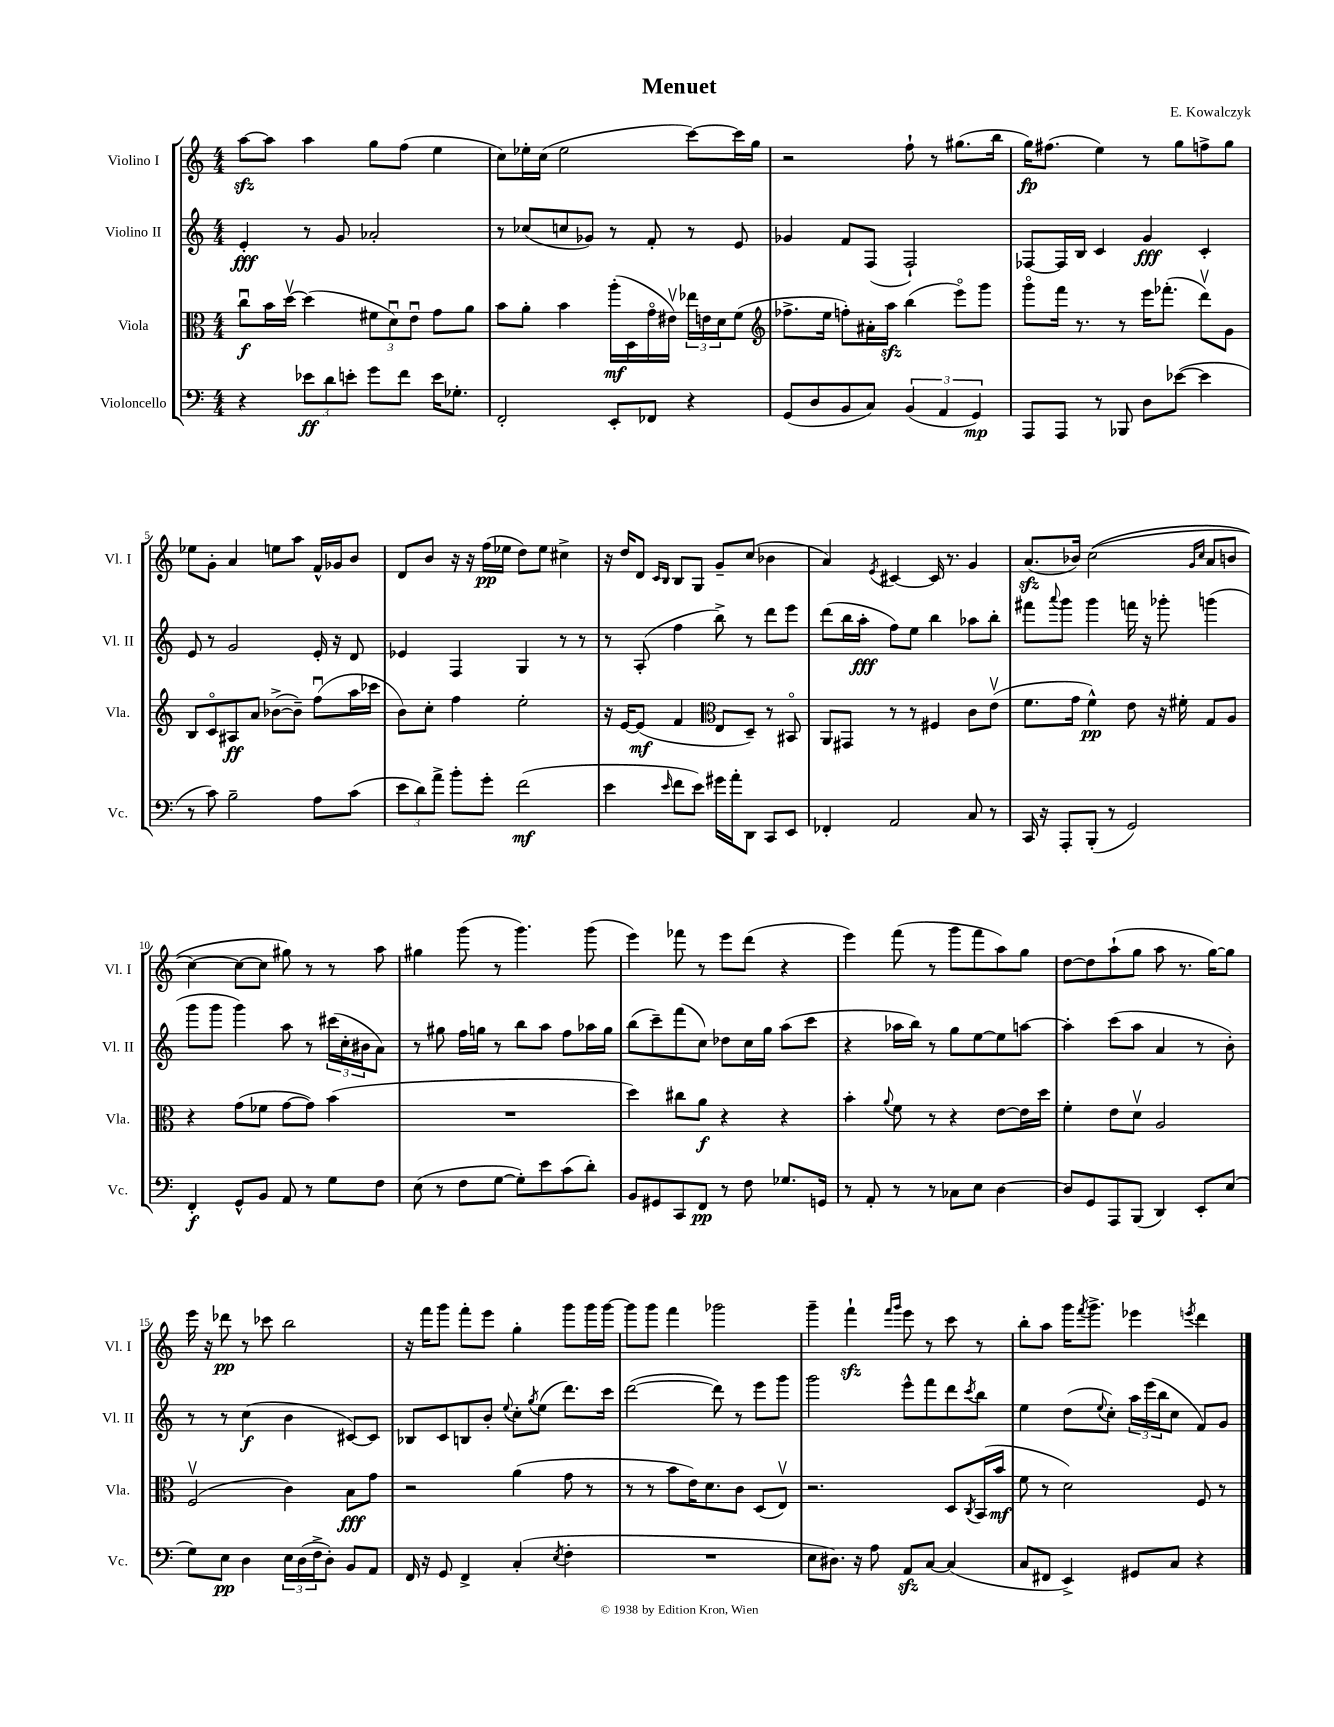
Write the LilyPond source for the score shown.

\header { title = "Menuet" composer = "E. Kowalczyk" }
<<
\new StaffGroup <<
\new Staff = "s0" \with { instrumentName = "Violino I" shortInstrumentName = "Vl. I" } {
    \clef treble \key c \major \numericTimeSignature \time 4/4
    a''8~\sfz a''8 a''4 g''8 f''8( e''4 |
    c''8) ees''16-. c''16( ees''2 c'''8~) c'''16 g''16 |
    r2 f''8-! r8 gis''8.( b''16 |
    g''16\fp) fis''8.( e''4) r8 g''8 f''8-> g''8 |
    ees''8 g'8-. a'4 e''8 a''8 f'16-^ ges'16 b'8 |
    d'8 b'8 r16 r16 f''16\pp( ees''16 d''8) ees''8 cis''4-> |
    r16 d''16 d'8 \grace { c'16 b16 } b8 g8 g'8-- c''8( bes'4 |
    a'4) \acciaccatura { e'8 } cis'4~ cis'16 r8. g'4 |
    a'8.\sfz( bes'16) c''2(\( \grace { g'16 c''16 } a'8 b'8 |
    c''4~) c''8~ c''8 gis''8\) r8 r8 a''8 |
    gis''4 g'''8( r8 g'''4.) g'''8( |
    e'''4) fes'''8 r8 e'''8 d'''8( r4 |
    e'''4) f'''8( r8 g'''8 f'''8 a''8) g''8 |
    d''8~ d''8 a''8-!( g''8 a''8 r8. g''16~) g''8 |
    e'''16 r16 des'''8\pp r8 ces'''8 b''2 |
    r16 f'''16 g'''8 f'''8-. e'''8 g''4-. g'''8 g'''16 g'''16~ |
    g'''8 g'''8 f'''4 ges'''2 |
    g'''4-- f'''4-!\sfz \grace { f'''16 g'''16 } e'''8 r8 c'''8 r8 |
    b''8-. a''8 g'''16 \acciaccatura { f'''8 } g'''8.-> ees'''4 \acciaccatura { e'''8 } d'''4 \bar "|." |
}
\new Staff = "s1" \with { instrumentName = "Violino II" shortInstrumentName = "Vl. II" } {
    \clef treble \key c \major \numericTimeSignature \time 4/4
    e'4-.\fff r8 g'8 aes'2-. |
    r8 ces''8( c''8 ges'8) r8 f'8-. r8 e'8 |
    ges'4 f'8 f8( f2-!) |
    fes8~ fes16 b16 c'4 g'4\fff c'4-. |
    e'8 r8 g'2 e'16-. r16 d'8 |
    ees'4 f4 g4 r8 r8 |
    r8 a8-.( f''4 b''8->) r8 d'''8 e'''8 |
    d'''8( b''16 a''16-.\fff f''8) e''8 b''4 aes''8 b''8-. |
    fis'''8 \appoggiatura { a'''8 } g'''8 g'''4 f'''16 r16 ges'''8-. g'''4( |
    g'''8 g'''8 g'''4) a''8 r8 \tuplet 3/2 { cis'''16( c''16-. bis'16 } a'8) |
    r8 gis''8 f''16 g''16 r8 b''8 a''8 f''8 aes''16 g''16 |
    b''8( c'''8--) f'''8( c''8) des''8 c''16 g''16 a''8( c'''8 |
    r4 aes''16 b''16) r8 g''8 e''8~ e''8 a''8~ |
    a''4-. c'''8( a''8 a'4 r8 b'8-.) |
    r8 r8 c''4\f( b'4 cis'8~) cis'8 |
    bes8 c'8 b8 b'8-. \appoggiatura { e''8 } c''8-. \acciaccatura { g''8 } e''8( d'''8.) c'''16 |
    d'''2~( d'''8) r8 e'''8 g'''8 |
    g'''2 e'''8-^ f'''8 d'''8 \acciaccatura { c'''8 } b''8 |
    e''4 d''8( \appoggiatura { e''8 } c''8-.) \tuplet 3/2 { a''16 e'''16( b''16 } c''8 f'8) g'8 \bar "|." |
}
\new Staff = "s2" \with { instrumentName = "Viola" shortInstrumentName = "Vla." } {
    \clef alto \key c \major \numericTimeSignature \time 4/4
    c''8\downbow\f b'16 d''16~\upbow d''4( \tuplet 3/2 { fis'8 d'8\downbow) e'8\downbow } g'8 a'8 |
    b'8 a'8-. b'4 a''16-.\mf( d16 g'16\flageolet eis'16\upbow) \tuplet 3/2 { ees''16 e'16 d'16 } f'8( |
    \clef treble fes''8.-> e''16 f''8-.) ais'16-. a''16\sfz b''4( e'''8\flageolet) g'''8 |
    g'''8\flageolet f'''16 r8. r8 e'''16 fes'''8.-.( d'''8\upbow) g'8 |
    b8 c'8\flageolet ais8\ff a'8 bes'8~->( bes'8--) f''8\downbow( a''16 ces'''16 |
    b'8) c''8-. f''4 e''2-. |
    r16 e'16~ e'8\mf( f'4 \clef alto e8 d8--) r8 bis,8\flageolet |
    a,8 gis,8 r8 r8 fis4 c'8 e'8\upbow( |
    f'8. g'16 f'4-^\pp) e'8 r16 fis'16-. g8 a8 |
    r4 g'8( fes'8 g'8~ g'8) b'4( |
    R1 |
    d''4) cis''8 a'8\f r4 r4 |
    b'4-. \appoggiatura { a'8 } f'8 r8 r4 e'8~ e'16 d''16 |
    f'4-. e'8 d'8\upbow a2 |
    f2\upbow( c'4) b8\fff g'8 |
    r2 a'4( g'8 r8 |
    r8 r8 b'8 e'16) d'8. c'8 d8( e8\upbow) |
    r2. d8 \acciaccatura { c8 } b,16( b'16\mf |
    f'8 r8 d'2) f8 r8 \bar "|." |
}
\new Staff = "s3" \with { instrumentName = "Violoncello" shortInstrumentName = "Vc." } {
    \clef bass \key c \major \numericTimeSignature \time 4/4
    r4 \tuplet 3/2 { ees'8\ff d'8 e'8-. } g'8 f'8 e'16 ges8.-. |
    f,2-. e,8-. fes,8 r4 |
    g,8( d8 b,8 c8) \tuplet 3/2 { b,4( a,4 g,4\mp) } |
    a,,8 a,,8 r8 bes,,8 d8 ees'8~( ees'4 |
    r8 c'8) b2-- a8 c'8( |
    \tuplet 3/2 { e'8 d'8) a'8-> } b'8-. g'8-. f'2\mf( |
    e'4 \grace { e'16 } f'8 e'8) gis'16 a'16-. d,8 c,8 e,8 |
    fes,4-. a,2 c8 r8 |
    c,16 r16 a,,8-. b,,8-.( r8 g,2) |
    f,4-.\f g,8-^ b,8 a,8 r8 g8 f8 |
    e8( r8 f8 g8~ g8-.) e'8 c'8( d'8-.) |
    b,8 gis,8 c,8 f,8\pp r8 f8 ges8. g,16 |
    r8 a,8-. r8 r8 ces8 e8 d4~ |
    d8 g,8 a,,8 b,,8( d,4) e,8-. e8( |
    g8) e8\pp d4 \tuplet 3/2 { e16 d16( f16-> } d8-.) b,8 a,8 |
    f,16 r16 g,8 f,4-> c4-.( \acciaccatura { e8 } f4-. |
    R1 |
    e8 dis8.) r16 a8 a,8\sfz c8~ c4( |
    c8 fis,8 e,4->) gis,8 c8 r4 \bar "|." |
}
>>
>>
